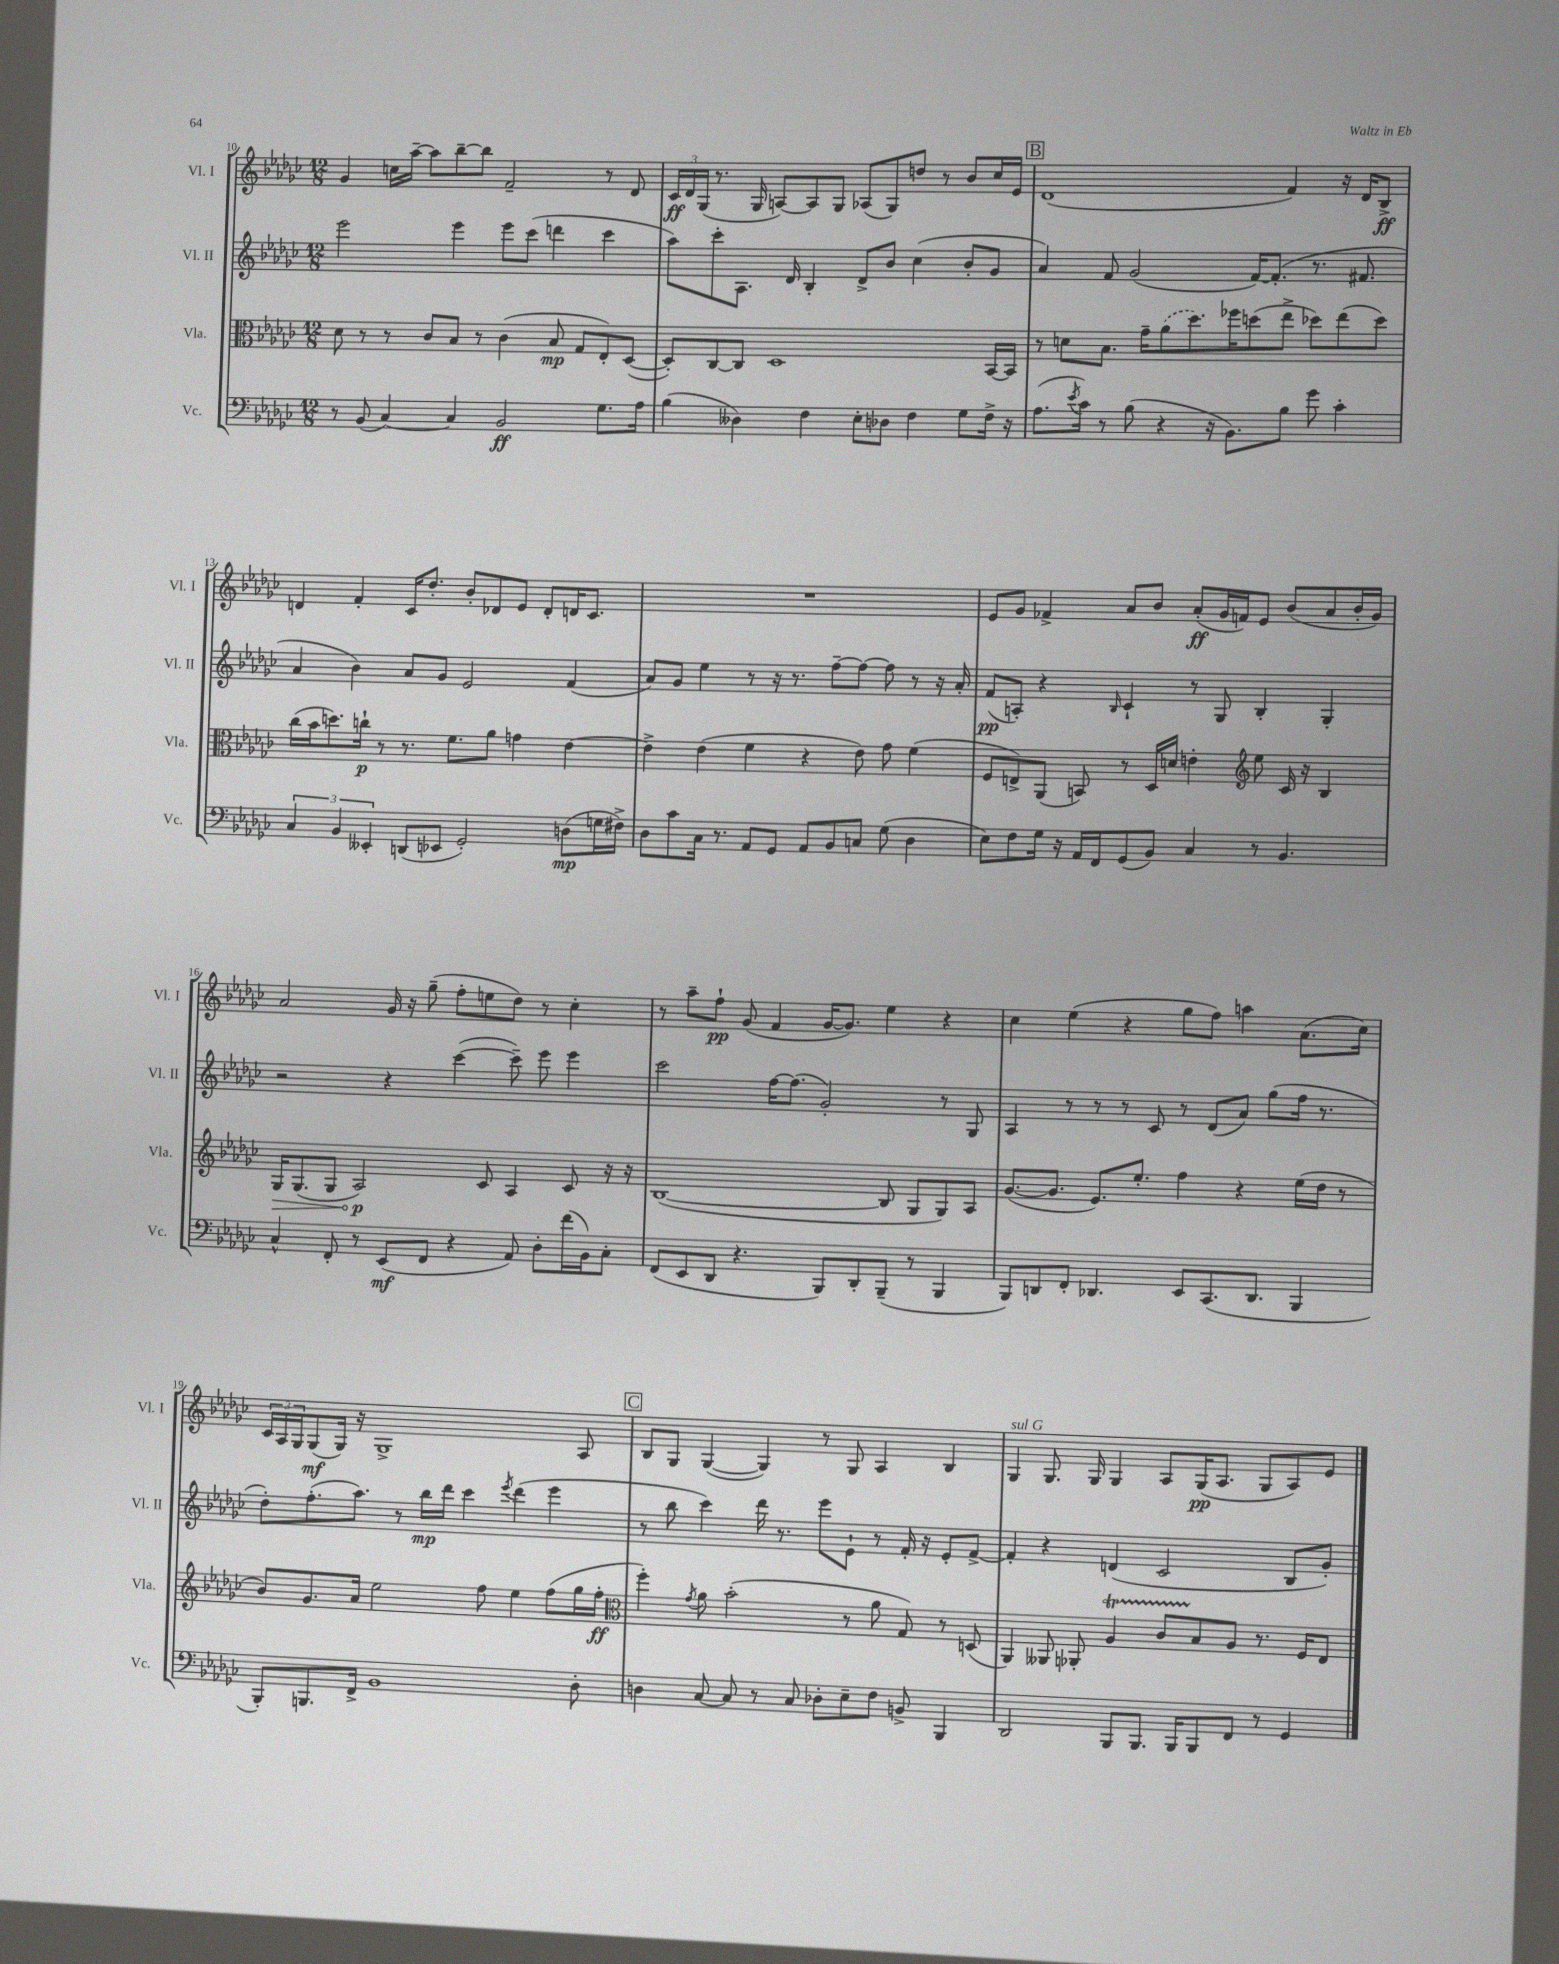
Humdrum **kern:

**kern	**kern	**kern	**kern
*staff4	*staff3	*staff2	*staff1
*clefF4	*clefC3	*clefG2	*clefG2
*k[b-e-a-d-g-c-]	*k[b-e-a-d-g-c-]	*k[b-e-a-d-g-c-]	*k[b-e-a-d-g-c-]
*M12/8	*M12/8	*M12/8	*M12/8
8r	8d-\	2eee-\	4g-/
(8BB-/	8r	.	.
[4C-/)	8r	.	16cc\LL
.	.	.	[16aa-~\JJ
.	8c-/L	.	8aa-\]L
4C-/]	8B-/J	4eee-\	[8bb-~\
.	8r	.	8bb-\]J
2BB-/	(4c-\	8eee-\L	2f~/
.	.	(8ccc-\J	.
.	8B-/	4ddd\	.
.	8G-/L	.	.
8.G-\L	8E-'/)	4ccc-\	8r
.	([8D-/J	.	8d-/
16A-\Jk	.	.	.
=	=	=	=
(4B-\	8D-'/]L)	8aa-\L)	24c-/LL
.	.	.	24d-/
.	.	.	(24G-/JJ
.	[8C-/	8ccc-'\	8.r
4D--\)	8C-/]J	8.A-\J	.
.	.	.	16G-/
.	1D-	.	[8A/L)
.	.	16d-/	.
4F\	.	4B-'/	8A/]
.	.	.	8G-/J
8E-'\L	.	8d-^/L	(8A-/L
8D-\J	.	8b-/J	8G-/)
4F\	.	(4cc-\	8dd/J
.	.	.	8r
8G-\L	.	8b-'/L	8b-/L
16F^\Jk	[16BB-/LL	8g-/J	16cc-/L
16r	16BB-/]JJ	.	16e-/JJ
=	=	=	=
(8.A-\L	8r	4a-/)	(1d-
.	8d\L	.	.
8qe-/	.	.	.
16c-\Jk)	.	.	.
8r	8.B-\J	8f/	.
(8B-\	.	(2g-/	.
.	16g-~\LK	.	.
4r	(8a-\	.	.
.	8.dd-\)	.	.
16r	.	.	.
8.BB-\L)	16ff-\K	.	.
.	(8dd\	[16f/LK)	.
.	.	(8.f'/]J	.
8B-\J	8ee-^\J	.	4f/)
8g-\	8dd-\L)	8.r	.
4c-'\	(8ee-\	.	16r
.	.	8.f#/	16d-/LK
.	8dd-\J)	.	8B-^/J
=	=	=	=
6C-/	(16cc-\LL	4a-/	4d/
.	16b-\J	.	.
.	8.dd\)	.	.
6BB-/	.	.	.
.	.	4b-\)	4f'/
.	16cc`\Jk	.	.
6EE--'/	.	.	.
.	8r	.	.
(8DD/L	8.r	8a-/L	16c-/LK
.	.	.	8.dd-'/J
8EE-/J	.	8g-/J	.
.	8.f\L	.	.
2GG-'/)	.	2e-/	8b-'/L
.	8a-\J	.	8d-/
.	4g\	.	8e-/J
.	.	.	8d-'/L
(8D\L	[4e-\	(4f/	16d/K
.	.	.	8.c-/J
16G\L	.	.	.
16F#^\JJ)	.	.	.
=	=	=	=
8D-\L	4e-^\]	8a-/L)	1.r
8c-\	.	8g-/J	.
16C-\Jk	(4e-\	4ee-\	.
8.r	.	.	.
8AA-/L	4f\	8r	.
8GG-/J	.	16r	.
.	.	8.r	.
8AA-/L	4r	.	.
8BB-/	.	[8ff~\L	.
8C/J	8e-\)	8ff\_J	.
(8G-\	8g-\	8ff\]	.
4D-\	(4f\	8r	.
.	.	16r	.
.	.	16a-'/	.
=	=	=	=
8E-\L)	8F/L	(8f/L	8e-/L
8F\	8E^/)	8A'/J)	8g-/J
16G-\Jk	(8AA-/J	4r	4f-^/
16r	.	.	.
16AA-/LL	8BB/)	.	.
16FF/J	.	.	.
.	.	16qqB-/	.
(8GG-/	8r	4c-`/	8a-/L
8BB-/J)	16D-/LL	.	8b-/J
.	16d/JJ	.	.
4C-/	4e'\	8r	(8a-'/L
.	.	8G-/	16g-/L
.	.	.	16f/J)
*	*clefG2	*	*
8r	8ee-\	4B-'/	8e-/J
4.BB-/	16c-/	.	(8b-/L
.	16r	.	.
.	4B-/	4G-'/	8a-/
.	.	.	16b-'/L
.	.	.	16g-/JJ)
=	=	=	=
4C-^^/	16G-/LK	2r	2a-/
.	(8.G-/	.	.
8FF'/	8G-/J	.	.
8r	2A-/)	.	.
(8EE-/L	.	4r	16g-/
.	.	.	16r
8FF/J	.	.	(8gg-~\
4r	.	([4ccc-\	8ff'\L
.	8c-/	.	8ee\
8AA-/)	4A-/	8ccc-~\])	8dd-\J)
8D-'\L	.	8eee-\	8r
(16f\L	8c-/	4eee-\	4cc-'\
16BB-\J)	.	.	.
8C-'\J	16r	.	.
.	16r	.	.
=	=	=	=
(8FF/L	([1B-	2ccc-\	8r
8EE-/	.	.	8aa-~\L
8DD-/J	.	.	8ff`\J
4.r	.	.	(8g-/
.	.	[16ff\LK	4f/
.	.	(8.ff\]J	.
8BBB-/L)	.	2g-'/)	[16g-/LK
.	.	.	8.g-/]J)
8DD-'/	.	.	.
(8BBB-~/J	8B-/]	.	4ee-\
8r	8G-/L	.	.
4BBB-/	8G-/)	8r	4r
.	8A-/J	8G-/	.
=	=	=	=
8BBB-/L)	([8.g-/L	4A-/	4cc-\
8DD/	.	.	.
.	8.g-/]J	.	.
8FF'/J	.	8r	(4ee-\
4.DD-/	8.e-/L)	8r	.
.	.	8r	4r
.	8.ee-'/J	.	.
.	.	8c-/	.
8EE-/L	4ff\	8r	8gg-\L
(8.CC-/	.	(8d-/L	8ff\J)
.	4r	8a-/J)	4aa\
8.DD-/J	.	.	.
.	.	(8gg-\L	.
4BBB-/	(16ee-\LL	16ff\Jk	(8.a-\L
.	16dd-\JJ	8.r	.
.	8r	.	.
.	.	.	16cc-\Jk)
=	=	=	=
8BBB-'/L)	8b-/L)	8dd-'\L)	24c-/LL
.	.	.	24A-/
.	.	.	24G-/J
8.BBB/	8.g-/	(8.ff'\	(8G-/
.	.	.	16G-/Jk)
16FF^/Jk	16a-/Jk	8.aa-\J)	16r
1BB-	2ee-\	.	1G-^
.	.	8r	.
.	.	16bb-\LL	.
.	.	16ddd-\JJ	.
.	.	4ccc-\	.
.	8ff\	.	.
.	.	8qeee-/	.
.	4ee-\	(4ddd-\	.
.	(8ff\L	4eee-\	.
8D-'\	16gg-\L	.	8A-/
.	16ff'\JJ	.	.
=	=	=	=
*	*clefC3	*	*
4D\	4ff'\)	8r	8B-/L
.	.	8bb-\	8G-/J
.	8qg-/	.	.
[8C-/	8a-\	4ccc-\)	([4G-/
8C-/]	(2b-'\	.	.
8r	.	16ddd-\	4G-/])
.	.	8.r	.
8C-/	.	.	.
8D-'\L	.	8eee-\L	8r
8E-~\	8r	8e-`\J	8G-/
8F\J	8a-\	8r	4A-/
8BB^/	8G-/)	16f'/	.
.	.	16r	.
4BBB-/	8r	8e-'/L	4B-/
.	(8D/	[8f^/J	.
=	=	=	=
2DD-/	4AA-/)	4f'/]	4G-/
.	8AA--/	4r	8.G-/
.	8AA-'/	.	.
.	.	.	16G-/
8BBB-/L	4A-/	(4d/	4G-/
8.BBB-/J	.	.	.
.	8c-/L	2c-/	8A-/L
16BBB-/LK	.	.	.
8BBB-/	8B-/	.	(16G-/K
.	.	.	8.A-/J
8FF/J	8A-/J	.	.
8r	8.r	.	8G-/L
4GG-/	.	8B-/L	8A-/)
.	16F/LK	.	.
.	8E-/J	8g-'/J)	8e-/J
==	==	==	==
*-	*-	*-	*-
